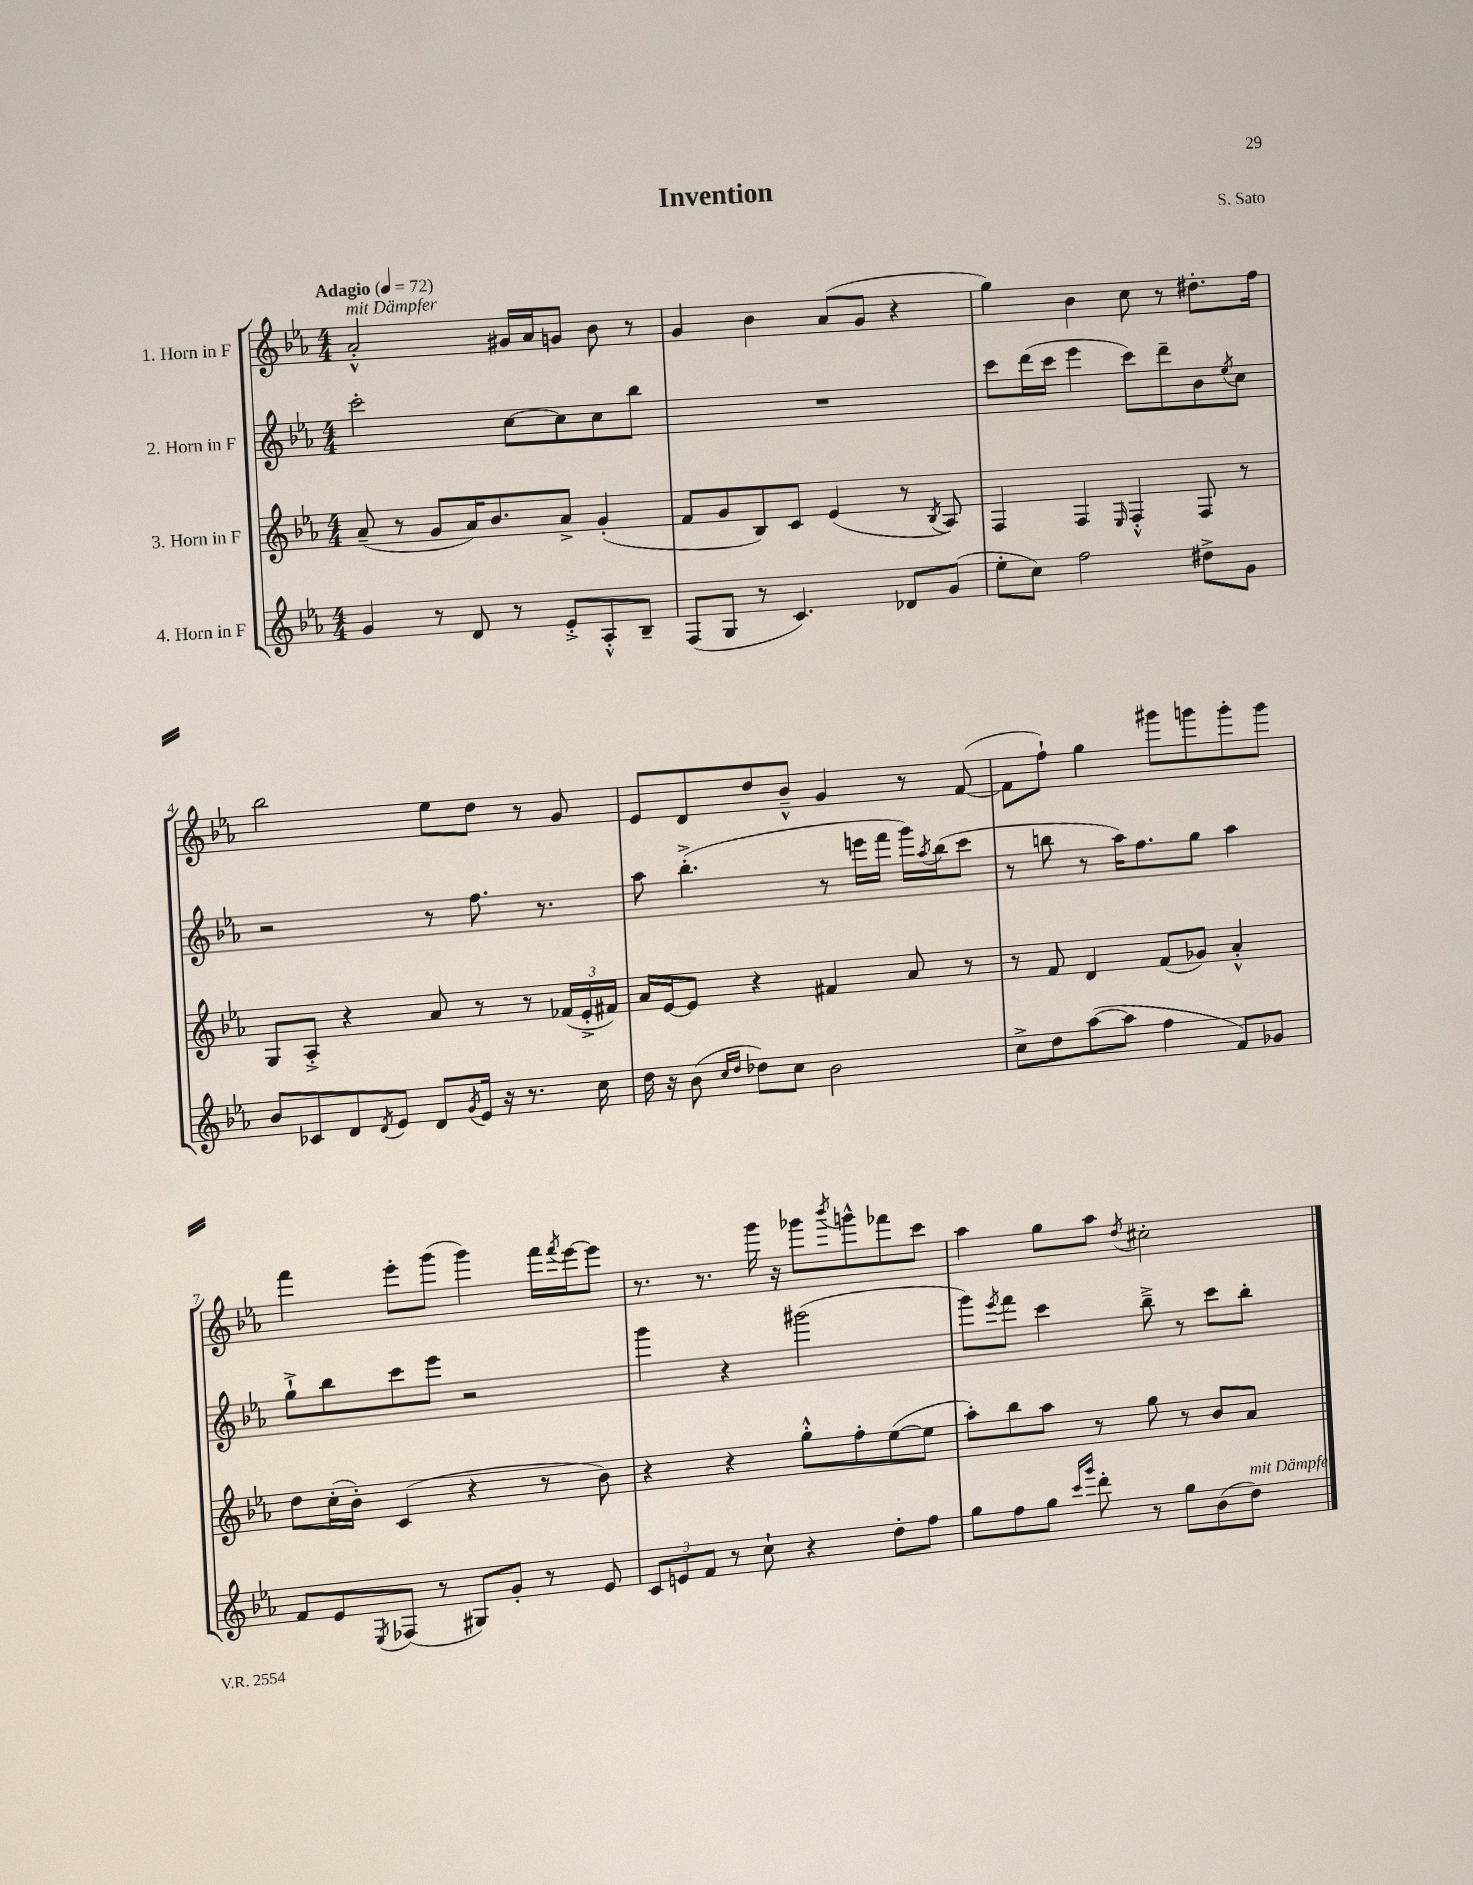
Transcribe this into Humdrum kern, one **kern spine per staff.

**kern	**kern	**kern	**kern
*staff4	*staff3	*staff2	*staff1
*clefG2	*clefG2	*clefG2	*clefG2
*k[b-e-a-]	*k[b-e-a-]	*k[b-e-a-]	*k[b-e-a-]
*M4/4	*M4/4	*M4/4	*M4/4
*MM72	*MM72	*MM72	*MM72
4g	(8a-~	2ccc'	2a-'^^
.	8r	.	.
8r	8g	.	.
8d	16a-)	.	.
.	8.b-	.	.
8r	.	[8cc	16g#
.	.	.	16a-
8e-'^	8a-^	8cc]	8g
8A-'^^	(4g'	8cc	8b-
8B-~	.	8bb-	8r
=	=	=	=
(8F	8f	1r	4g
8G	8g	.	.
8r	8B-)	.	4b-
4.c)	8c	.	.
.	(4e-	.	(8a-
.	.	.	8g
8d-	8r	.	4r
.	8qB-	.	.
(8g	8A-)	.	.
=	=	=	=
8ee-'	4F	8ccc	4gg)
8cc)	.	(16ddd	.
.	.	16ccc	.
2ff	4F	4eee-	4b-
.	16qqE-	.	.
.	4F'^^	8ccc)	8cc
.	.	8ddd~	8r
8dd#^	8F	8b-	8.dd#'
.	.	8qee-	.
8g	8r	8cc	.
.	.	.	16ff
=	=	=	=
8b-	8G	2r	2bb-
8c-	8A-'^	.	.
8d	4r	.	.
8qd	.	.	.
8e-	.	.	.
8d	8a-	8r	8ee-
8qg	.	.	.
16e-	8r	8.ff	8dd
16r	.	.	.
8.r	8r	.	8r
.	.	8.r	.
.	(24f-	.	8g
.	24e-'^	.	.
16cc	.	.	.
.	24f#)	.	.
=	=	=	=
16dd	16a-	8aa-	8e-
16r	[16e-	.	.
(8b-	8e-]	(4.bb-'^	8d
16qqcc	.	.	.
16qqdd	.	.	.
8dd-)	4r	.	8dd
8cc	.	.	8b-~^^
2b-	4f#	8r	4g
.	.	16eee	.
.	.	16fff	.
.	8a-	16ggg)	8r
.	.	8qaa-	.
.	.	(16bb-	.
.	8r	8ccc	([8f
=	=	=	=
8cc^	8r	8r	8f]
8dd	8f	8bb	8ff`)
([8aa-	4d	8r	4gg
8aa-]	.	16aa-)	.
.	.	8.ff	.
4ff	(8f	.	8ggg#
.	8g-)	8gg	8ggg
8f)	4a-'^^	4aa-	8ggg'
8g-	.	.	8ggg
=	=	=	=
8f	8dd	8gg`^	4fff
8e-	(16cc'	8bb-	.
.	16b-')	.	.
8qE-	.	.	.
(8F-	(4c	8ccc	8eee-'
8r	.	8eee-	(8ggg
8G#)	4r	2r	4ggg)
8g'	.	.	.
8r	8r	.	16fff
.	.	.	8qfff
.	.	.	[16eee-
8e-	8b-)	.	8eee-]
=	=	=	=
12c	4r	4ggg	8.r
12e	.	.	.
12f	.	.	.
.	.	.	8.r
8r	4r	4r	.
8cc`	.	.	16ggg
.	.	.	16r
4r	8gg'^^	(2ggg#	8ggg-
.	.	.	8qbbb-
.	8ff'	.	8ggg^^
8dd'	([8ee-	.	8fff-
8ff	8ee-]	.	8ccc
=	=	=	=
8gg	8aa-')	8ggg)	4aa-
.	.	8qeee-	.
8ff	8bb-	8fff	.
8gg	8aa-	4ccc	8gg
16qqccc	.	.	.
16qqggg	.	.	.
8ddd'	8r	.	8aa-
.	.	.	8qdd
8r	8gg	8bb-~^	2cc#'
8gg	8r	8r	.
(8b-	8b-	8ccc	.
8dd)	8a-	8bb-'	.
==	==	==	==
*-	*-	*-	*-
